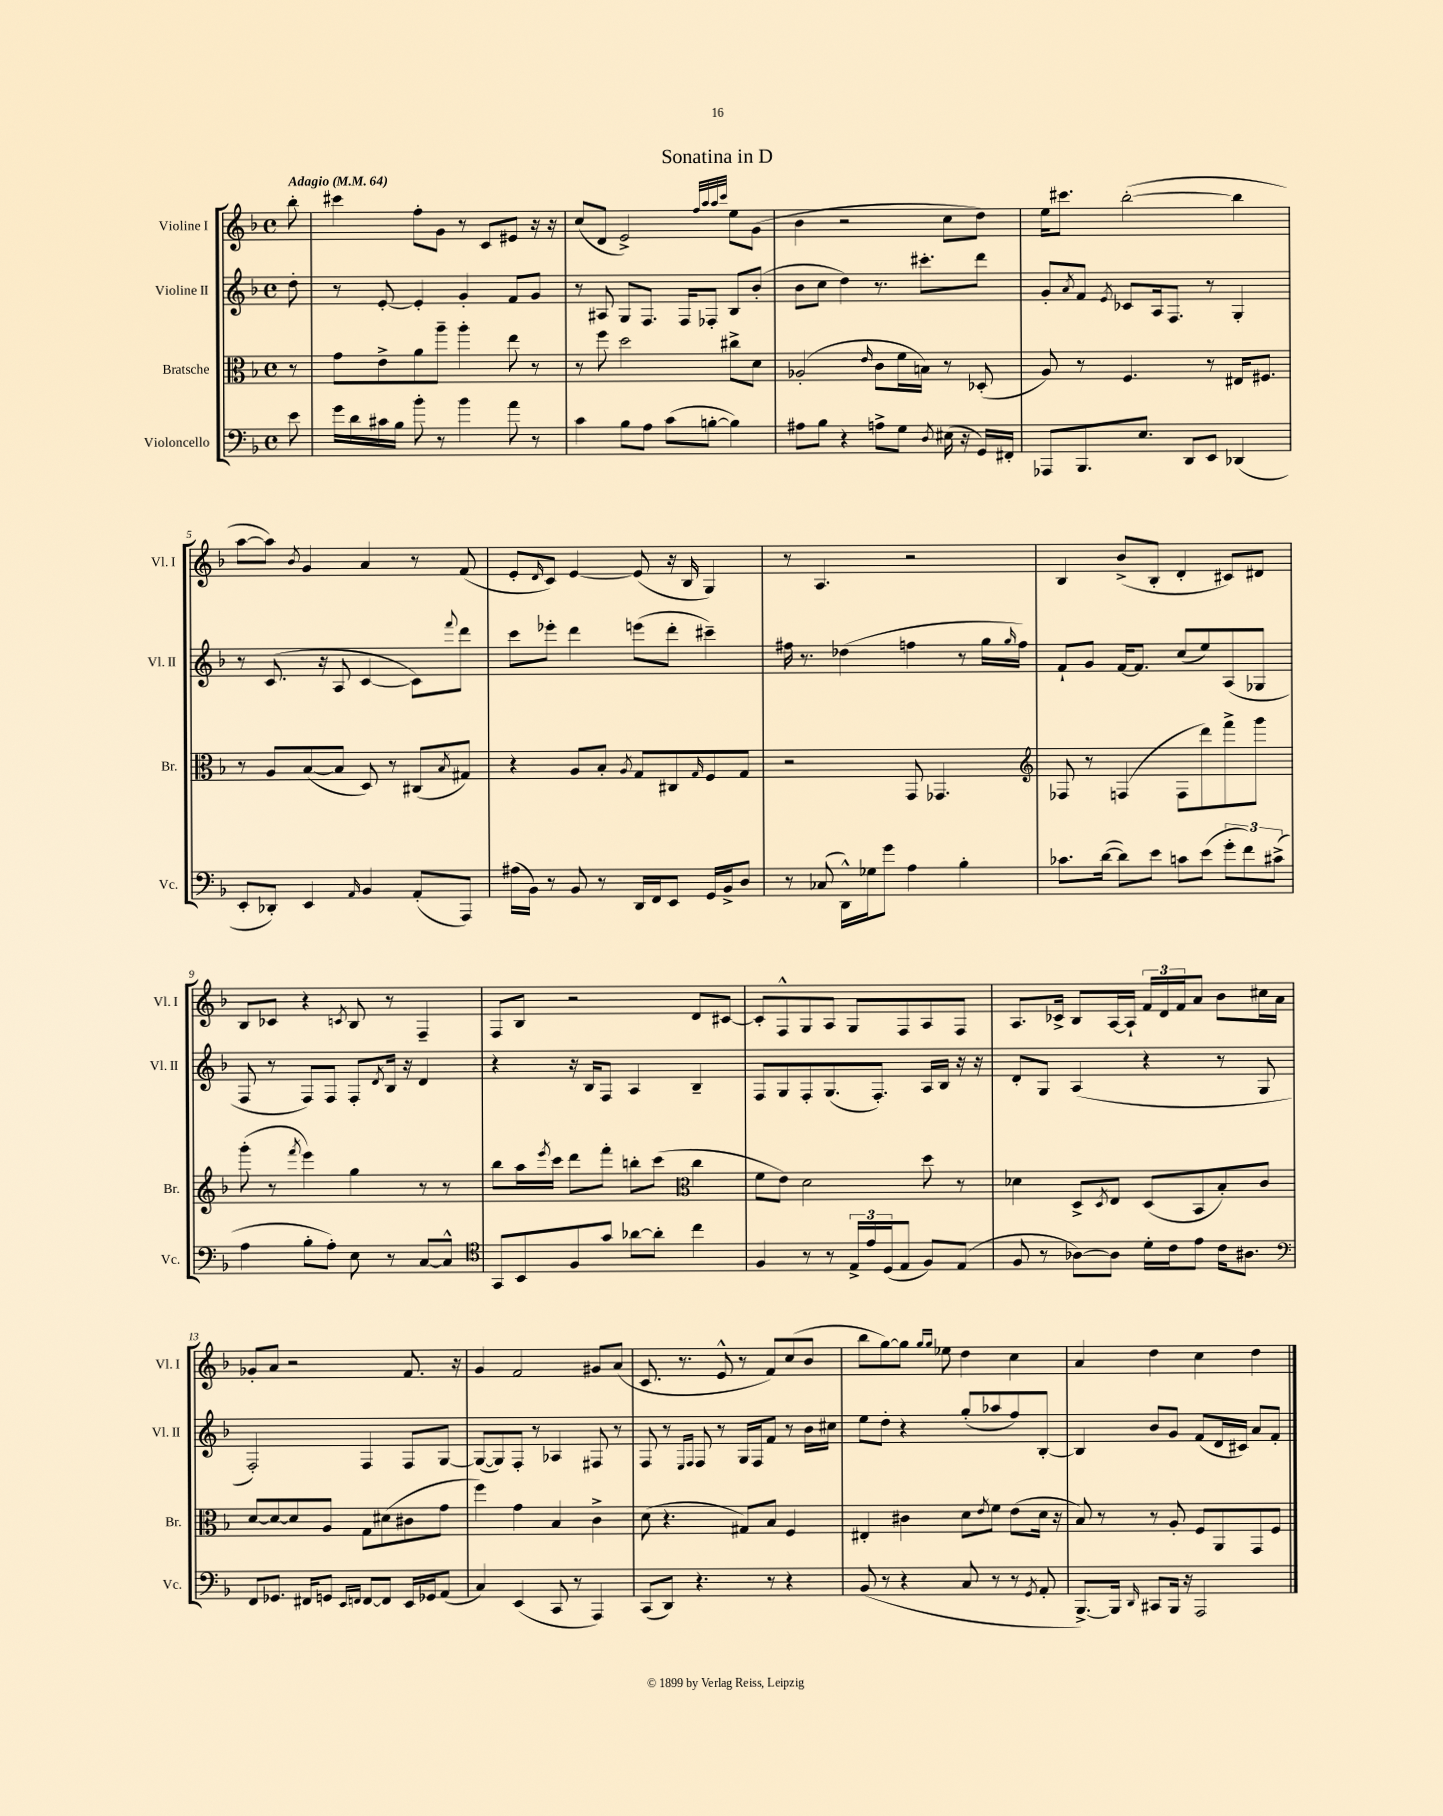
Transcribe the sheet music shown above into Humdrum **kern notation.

**kern	**kern	**kern	**kern
*staff4	*staff3	*staff2	*staff1
*clefF4	*clefC3	*clefG2	*clefG2
*k[b-]	*k[b-]	*k[b-]	*k[b-]
*M4/4	*M4/4	*M4/4	*M4/4
*met(c)	*met(c)	*met(c)	*met(c)
*MM64	*MM64	*MM64	*MM64
8e	8r	8dd'	8bb-'
=	=	=	=
16g	8g	8r	4ccc#
16d	.	.	.
16c#	8e^	[8e'	.
16B-	.	.	.
8b-'	8a	4e']	8ff'
8r	8aa~	.	8g
4b-	4aa'	4g'	8r
.	.	.	8c
8a	8ee	8f	8e#
8r	8r	8g	16r
.	.	.	16r
=	=	=	=
4c	8r	8r	(8cc
.	8ff	8A#	8d
8B-	2dd	8G	2e^)
8A	.	8.F	.
(8c	.	.	.
.	.	16F	.
[8B'	.	8F-'	.
.	.	.	32qqff
.	.	.	32qqaa
.	.	.	32qqaa
.	.	.	32qqccc
4B])	8cc#^	8B-	8ee
.	8d	(8b-'	(8g
=	=	=	=
8A#	(2A-'	8b-	4b-
8B-	.	8cc	.
4r	.	4dd)	2r
.	16qqe	.	.
8A^	8c	8.r	.
8G	16f	.	.
.	16B)	8.ccc#'	.
8qD	.	.	.
(16E#	8r	.	8cc
16r	.	.	.
16GG)	(8D-'	8ddd	8dd)
16FF#'	.	.	.
=	=	=	=
8AAA-	8A)	8g'	16ee
.	.	.	8.ccc#
.	.	8qa	.
8.BBB-	8r	8f	.
.	.	8qe	.
.	4.F	8c-	([2bb-'
8.E	.	.	.
.	.	16A	.
.	.	8.F	.
8DD	.	.	.
8EE	8r	8r	.
(4DD-	16E#	4G'	4bb-]
.	8.F#	.	.
=	=	=	=
8EE'	8r	8r	[8aa
8DD-')	8A	(8.c	8aa])
.	.	.	8qb-
4EE	([8B-	.	4g
.	.	16r	.
.	8B-]	8A	.
16qqAA	.	.	.
4BB-	8D)	[4c	4a
.	8r	.	.
(8AA'	(8C#	8c])	8r
.	8qB-	8qqfff	.
8AAA)	8G#)	8ddd	(8f
=	=	=	=
(16A#	4r	8ccc	8e'
16BB-)	.	.	.
.	.	.	16qqd
8r	.	8eee-'	8c)
8BB-	8A	4ddd	[4e
8r	8B-'	.	.
.	8qA	.	.
16DD	8G	(8eee	(8e]
16FF	.	.	.
8EE	8C#	8ddd'	16r
.	.	.	16B-
.	16qqG	.	.
16GG	8F	4ccc#~)	4G)
16BB-^	.	.	.
8D	8G	.	.
=	=	=	=
8r	2r	16ff#	8r
.	.	8.r	.
(8C-	.	.	4.A
16DD^^)	.	(4dd-	.
16G-	.	.	.
8g	.	.	.
4A	8GG	4ff	2r
.	4.GG-	.	.
4B-'	.	8r	.
.	.	16gg	.
.	.	16qqgg	.
.	.	16ff)	.
=	=	=	=
*	*clefG2	*	*
8.c-	8F-	8f`	4B-
.	8r	8g	.
([16d	.	.	.
8d])	(4F	[16f	(8b-^
.	.	8.f]	.
8e	.	.	8B-'
8c	8F	(8cc	4d'
(8e	8ddd)	8ee)	.
12g'	8fff^	(8A	8c#)
12f)	.	.	.
.	8ggg	8G-	8d#
(12c#^	.	.	.
=	=	=	=
4A	(8ggg'	8F	8B-
.	8r	8r	8c-
.	8qfff	.	.
8B-'	4eee)	8F)	4r
8A')	.	8F	.
.	.	.	8qc
8E	4gg	8F'	8B-
.	.	8qd	.
8r	.	16B-	8r
.	.	16r	.
[8C	8r	4d	4F~
8C^^]	8r	.	.
=	=	=	=
*clefC4	*	*	*
8GG	8bb-	4r	8F
8BB-	16aa	.	8B-
.	8qeee	.	.
.	16ccc	.	.
8F	8ddd	16r	2r
.	.	16B-	.
8g	8fff'	8F	.
[8a-	8bb'	4A	.
8a-']	(8ccc	.	.
*	*clefC3	*	*
4cc	4cc	4B-~	8d
.	.	.	[8c#
=	=	=	=
4F	8f	8F	8c#']
.	8e)	8G	8F^^
8r	2d	8F'	8G
8r	.	(8.G	8A
24E^	.	.	8G
24e	.	.	.
.	.	8.F')	.
(24D	.	.	.
8E	.	.	8F
8F)	8dd	16A	8A
.	.	16B-	.
(8E	8r	16r	8F
.	.	16r	.
=	=	=	=
8F	4d-	8d'	8.A
8r	.	8G	.
.	.	.	16c-^
[8A-)	8D^	(4A	8B-
.	8qD	.	.
8A-]	8E	.	[16A
.	.	.	16A`]
16d'	(8D	4r	24f
.	.	.	24d
16c	.	.	.
.	.	.	24f
8e	8BB-	.	8a
16c	8B-')	8r	8b-
8.A#	.	.	.
.	8c	8G	16cc#
.	.	.	16a
=	=	=	=
*clefF4	*	*	*
8FF	[8d	2F')	8g-'
8.GG-	8d_	.	8a
.	8d]	.	2r
16FF#	.	.	.
8GG	8A	.	.
16qqEE	.	.	.
16qqFF	.	.	.
[8FF	8G	4F	.
8FF]	(8d#	.	.
16EE	8c#	8F	8.f
16GG-	.	.	.
(8AA	8g	[8G	.
.	.	.	16r
=	=	=	=
4C)	4ff)	(8G_	4g
.	.	8G])	.
(4EE	4g	8F'	2f
.	.	8r	.
8CC	4B-	4A-	.
8r	.	.	.
4AAA)	4c^	8F#	8g#
.	.	8r	(8a
=	=	=	=
(8CC	(8d	8F	8.c
8DD)	4.r	8r	.
.	.	.	8.r
.	.	16qqE	.
.	.	16qqF	.
4.r	.	8F	.
.	.	8r	8e^^
.	8G#)	16G	8r
.	.	16F	.
8r	8B-	8f	8f)
4r	4F	8r	(8cc
.	.	16b-	8b-
.	.	16cc#	.
=	=	=	=
(8BB-	4E#'	8ee	8bb-
8r	.	8dd'	[8gg)
4r	4c#	4r	8gg]
.	.	.	16qqgg
.	.	.	16qqgg
.	.	.	8ee-
8C	8d	(8gg'	4dd
.	8qe	.	.
8r	8f	8aa-	.
8r	(8e	8ff)	4cc
8qGG	.	.	.
8AA'	16d	[8B-'	.
.	16r	.	.
=	=	=	=
[8.BBB-^)	8B-)	4B-]	4a
.	8r	.	.
16BBB-]	.	.	.
16qqDD	.	.	.
8CC#	8r	8b-	4dd
16BBB-	8A'	8g	.
16r	.	.	.
2AAA	8F	(8f	4cc
.	8AA	16d	.
.	.	16c#)	.
.	8GG	8a	4dd
.	8F	8f'	.
==	==	==	==
*-	*-	*-	*-
